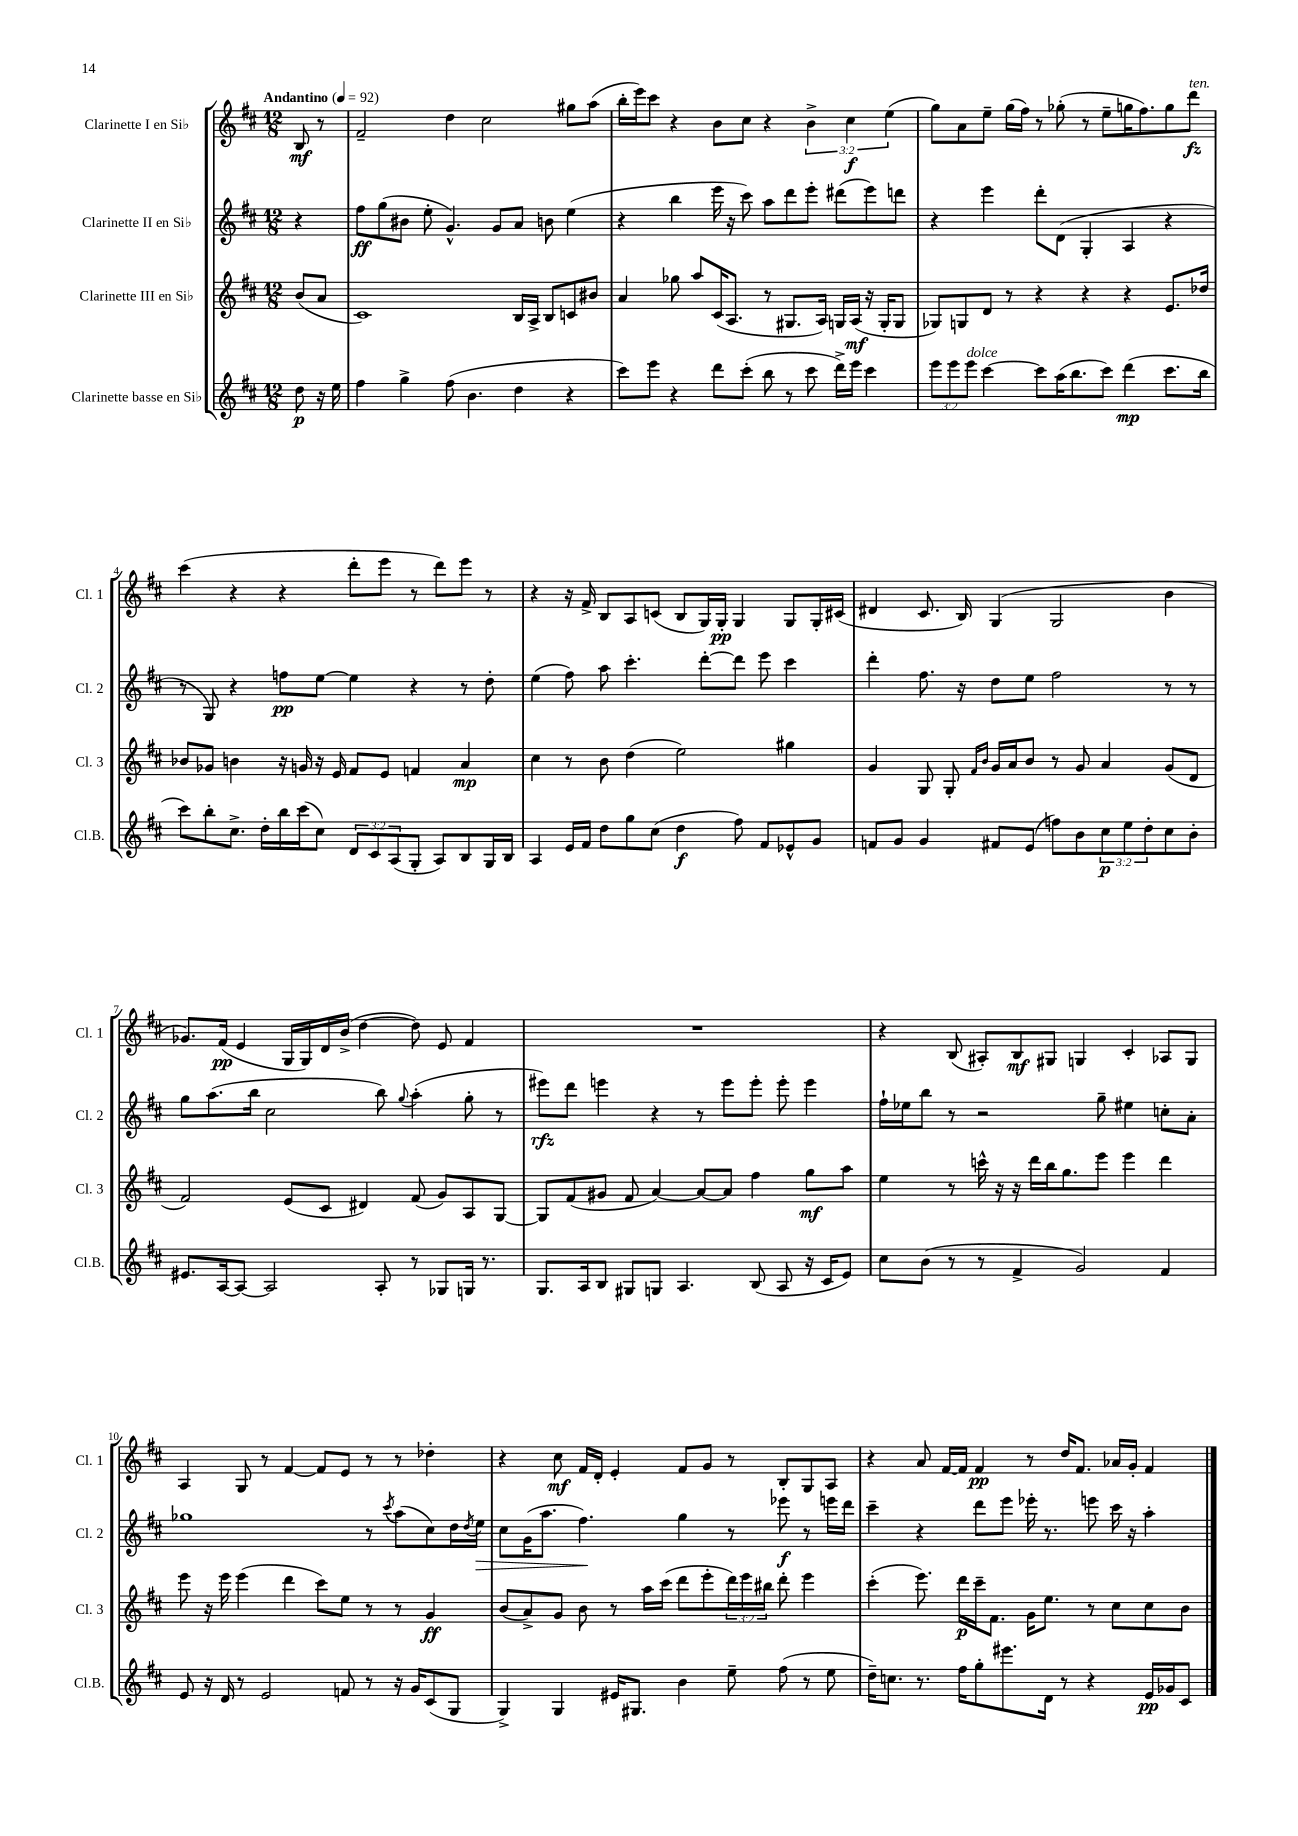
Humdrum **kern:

**kern	**kern	**kern	**kern
*staff4	*staff3	*staff2	*staff1
*clefG2	*clefG2	*clefG2	*clefG2
*k[f#c#]	*k[f#c#]	*k[f#c#]	*k[f#c#]
*M12/8	*M12/8	*M12/8	*M12/8
*MM92	*MM92	*MM92	*MM92
8dd\	(8b/L	4r	8B/
16r	8a/J	.	8r
16ee\	.	.	.
=	=	=	=
4ff#\	1c#)	8ff#\L	2f#~/
.	.	(8gg\	.
4gg^\	.	8b#\J	.
.	.	8ee'\	.
(8ff#\	.	4.g^^/)	4dd\
4.b\	.	.	.
.	.	.	2cc#\
.	.	8g/L	.
4dd\	16B/LL	8a/J	.
.	16A^/JJ	.	.
.	8B/L	8b\	.
4r	8c/	(4ee\	8gg#\L
.	8b#/J	.	(8aa\J
=	=	=	=
8ccc#\L)	4a/	4r	16bb'\LL
.	.	.	16eee\J)
8eee\J	.	.	8ccc#\J
4r	8gg-\	4bb\	4r
.	8aa/L	.	.
8ddd\L	(16c#/K	16eee\	8b\L
.	8.A/J	16r	.
(8ccc#'\J	.	8ccc#\)	8cc#\J
8bb\	8r	8aa\L	4r
8r	8.G#/L	8ddd\	.
8ccc#\	.	8eee'\J	6b^\
.	16A/Jk)	.	.
16ddd^\LL)	16G/LL	(8ddd#\L	.
.	.	.	6cc#\
16eee\JJ	(16A/JJ	.	.
4ccc#\	16r	8eee\)	.
.	16G'/LK	.	.
.	.	.	(6ee\
.	8G/J	8ddd\J	.
=	=	=	=
12eee\L	8G-/L)	4r	8gg\L)
12eee\	.	.	.
.	8G/	.	8a\
12eee\J	.	.	.
[4ccc#\	8d/J	4eee\	8ee~\J
.	8r	.	(16gg\LL
.	.	.	16ff#\JJ)
8ccc#\]L	4r	8ddd'\L	8r
(16aa\K	.	(8d\J	(8gg-'\
8.bb\	.	.	.
.	4r	4G'/	8r
8ccc#\J)	.	.	8ee~\L
(4ddd\	4r	4A/	16gg\K
.	.	.	8.ff#\)
8.ccc#\L	8.e/L	4r	8gg\
.	.	.	8ddd\J
16bb\Jk	16dd-/Jk	.	.
=	=	=	=
8ccc#\L)	8b-/L	8r	(4ccc#\
8bb'\	8g-/J	8G/)	.
8.cc#^\J	4b\	4r	4r
16dd'\LL	.	.	.
16bb\	16r	8ff\L	4r
(16ccc#\J	16g/	.	.
8cc#\J)	16r	[8ee\J	.
.	16e/	.	.
12d/L	8f#/L	4ee\]	8ddd'\L
12c#/	.	.	.
.	8e/J	.	8eee\J
(12A/	.	.	.
8G'/J	4f/	4r	8r
8A/L)	.	.	8ddd\L)
8B/	4a/	8r	8eee\J
16G/L	.	8dd'\	8r
16B/JJ	.	.	.
=	=	=	=
4A/	4cc#\	(4ee\	4r
16e/LL	8r	8ff#\)	16r
16f#/JJ	.	.	16f#^/
8dd\L	8b\	8aa\	8B/L
8gg\	(4dd\	4.ccc#'\	8A/
(8cc#\J	.	.	(8c/J
4dd\	2ee\)	.	8B/L
.	.	[8ddd'\L	16G/L)
.	.	.	16G'/JJ
8ff#\)	.	8ddd\]J	4G/
8f#/L	.	8eee\	.
8e-^^/	4gg#\	4ccc#\	8G/L
8g/J	.	.	16G'/L
.	.	.	(16c#/JJ
=	=	=	=
8f/L	4g/	4ddd'\	4d#/
8g/J	.	.	.
4g/	8G/	8.ff#\	8.c#/
.	8G'/	.	.
.	.	16r	16B/)
.	16qqf#/LL	.	.
.	16qqb/JJ	.	.
8f#/L	16g/LL	8dd\L	(4G/
.	16a/J	.	.
(8e/J	8b/J	8ee\J	.
8ff\L)	8r	2ff#\	2G/
8b\	8g/	.	.
12cc#\	4a/	.	.
12ee\	.	.	.
12dd'\	.	.	.
8cc#\	(8g/L	8r	4b\
8b'\J	8d/J	8r	.
=	=	=	=
8.e#/L	2f#/)	8gg\L	8.g-/L)
.	.	(8.aa\	.
[16A/k	.	.	(16f#/Jk
8A/_J	.	.	4e/
.	.	16bb\Jk	.
2A/]	.	2cc#\	.
.	(8e/L	.	16G/LL
.	.	.	16G/)
.	8c#/J	.	16d/
.	.	.	(16b^/JJ
.	4d#/)	.	[4dd\
8A'/	.	8bb\)	.
.	.	8qqgg/	.
8r	(8f#/	(4aa'\	8dd\])
8G-/L	8g/L)	.	8e/
16G/Jk	8A/	8gg'\	4f#/
8.r	.	.	.
.	[8G/J	8r	.
=	=	=	=
8.G/L	8G/]L	8eee#\L)	1.r
.	(8f#/	8ddd\J	.
16A/k	.	.	.
8B/J	8g#/J	4eee\	.
8G#/L	8f#/	.	.
8G/J	[4a/)	4r	.
4.A/	.	.	.
.	8a/_L	8r	.
.	8a/]J	8eee\L	.
(8B/	4ff#\	8eee'\J	.
8A/	.	8eee'\	.
16r	8gg\L	4eee\	.
16c#/LK	.	.	.
8e/J)	8aa\J	.	.
=	=	=	=
8cc#\L	4ee\	16ff#`\LL	4r
.	.	16ee-\J	.
(8b\J	.	8bb\J	.
8r	8r	8r	(8B/
8r	16ccc^^\	2r	8A#'/L)
.	16r	.	.
4f#^/	16r	.	8B/
.	16ddd\LL	.	.
.	16bb\J	.	8G#/J
.	8.gg\	.	.
2g/)	.	.	4G/
.	8eee\J	8gg~\	.
.	4eee\	4ee#\	4c#'/
4f#/	4ddd\	8cc'\L	8A-/L
.	.	8a'\J	8G/J
=	=	=	=
8e/	8eee\	1gg-	4A/
16r	16r	.	.
16d/	16eee\	.	.
8r	(4eee\	.	8G/
2e/	.	.	8r
.	4ddd\	.	[4f#/
.	8ccc#\L)	.	8f#/]L
8f/	8ee\J	.	8e/J
8r	8r	8r	8r
.	.	8qccc#/	.
16r	8r	(8aa\L	8r
16g/LK	.	.	.
(8c#/	4g/	8cc#\)	4dd-'\
8G/J	.	16dd\L	.
.	.	8qdd/	.
.	.	16ee\JJ	.
=	=	=	=
4G^/)	(8b/L	8cc#\L	4r
.	8a^/)	(16g\K	.
.	.	8.aa\J	.
4G/	8g/J	.	8cc#\
.	8b\	4.ff#\)	16f#/LL
.	.	.	16d'/JJ
16e#/LK	8r	.	4e'/
8.G#/J	.	.	.
.	16aa\LL	.	.
.	(16ccc#\JJ	.	.
4b\	8ddd\L	4gg\	8f#/L
.	8eee'\	.	8g/J
8ee~\	24ddd\L)	8r	8r
.	24eee\	.	.
.	24bb#\JJ	.	.
(8ff#\	8ddd'\	8eee-\	8B'/L
8r	4eee\	8r	8G/
8ee\	.	16eee\LL	8A/J
.	.	16ddd\JJ	.
=	=	=	=
16dd~\LK)	(4ccc#'\	4ccc#~\	4r
8.cc\J	.	.	.
8.r	8.eee\)	4r	8a/
.	.	.	[16f#/LL
16ff#\LK	16ddd\LL	.	16f#/]JJ
8gg'\	16ccc#~\J	8ddd\L	4f#/
.	8.f#\J	.	.
8.eee#\	.	8eee\J	.
.	16g\LK	16eee-'\	8r
16d\Jk	8.ee\J	8.r	.
8r	.	.	16dd/LK
.	.	.	8.f#/J
4r	8r	8eee\	.
.	8cc#\L	16ccc#\	16a-/LL
.	.	16r	16g'/JJ
16e/LL	8cc#\	4aa'\	4f#/
16g-/J	.	.	.
8c#/J	8b\J	.	.
==	==	==	==
*-	*-	*-	*-
